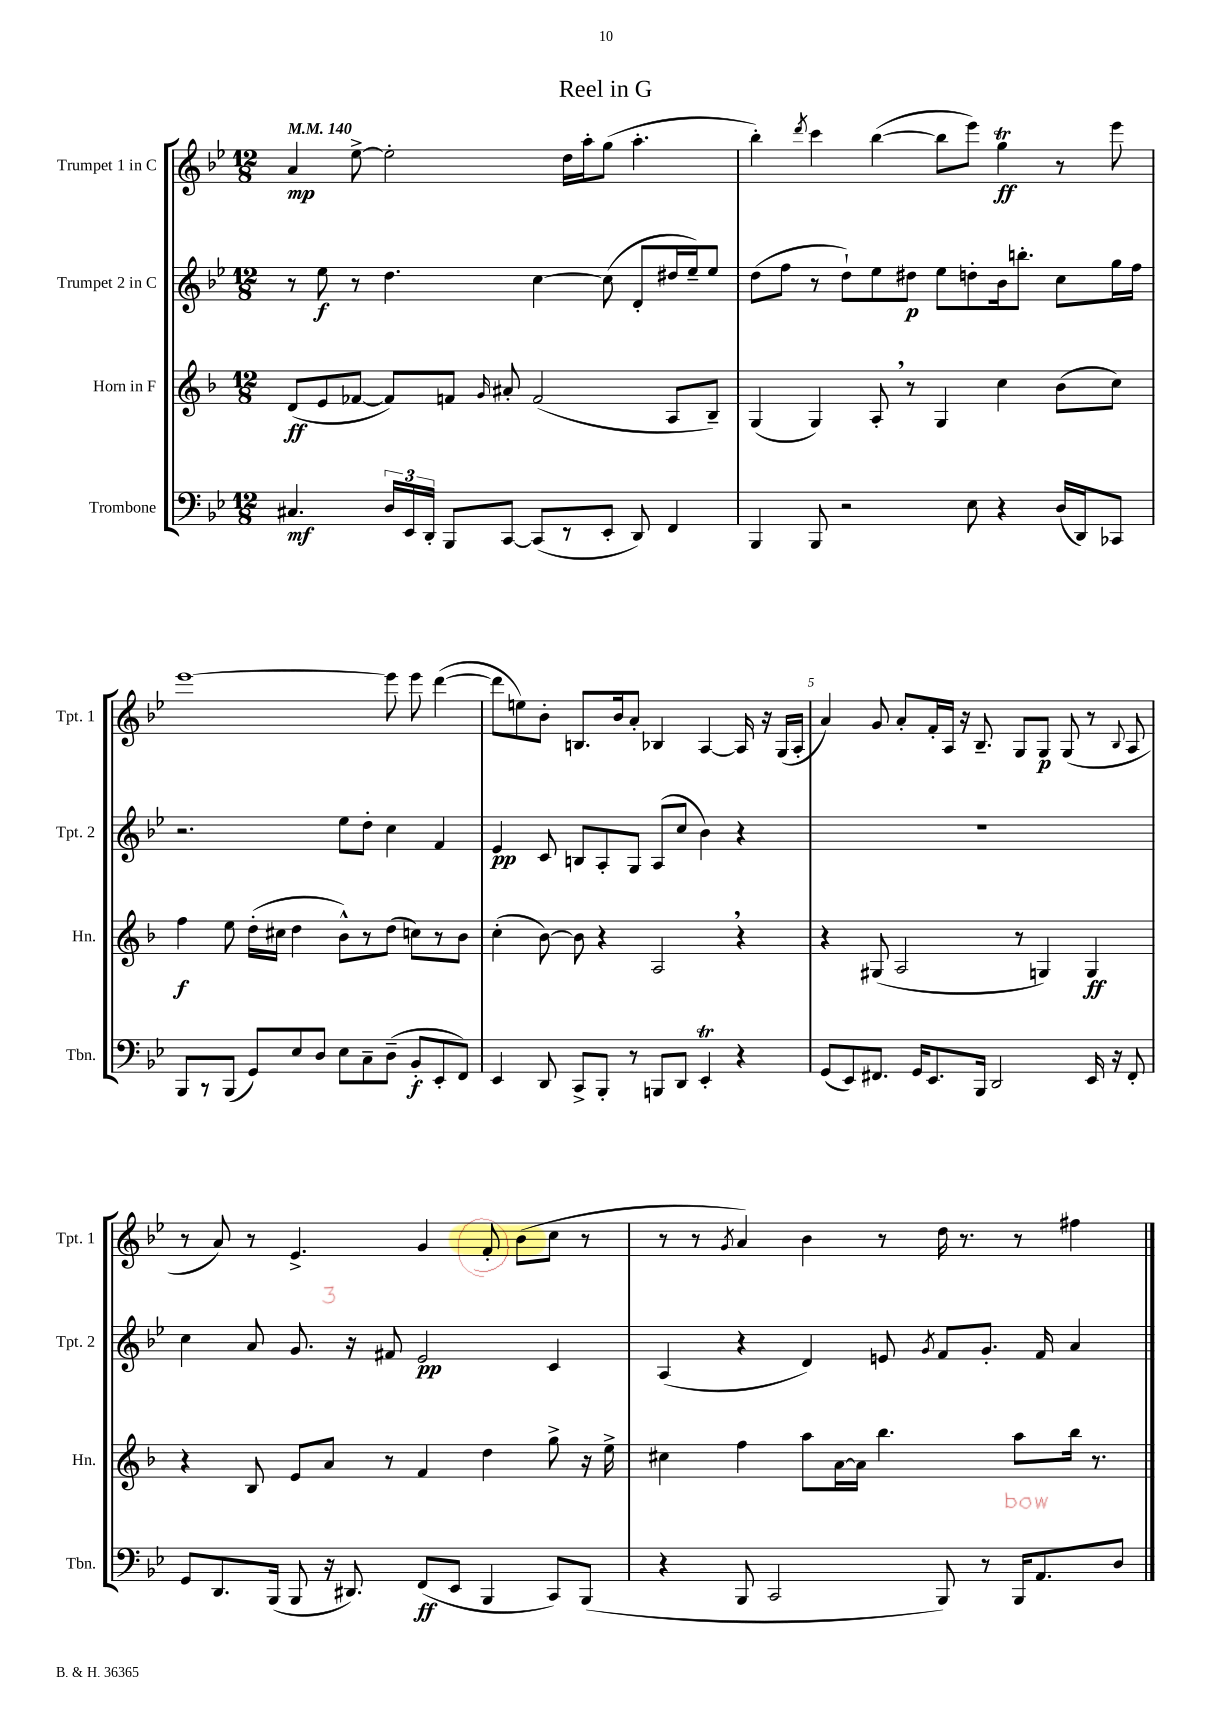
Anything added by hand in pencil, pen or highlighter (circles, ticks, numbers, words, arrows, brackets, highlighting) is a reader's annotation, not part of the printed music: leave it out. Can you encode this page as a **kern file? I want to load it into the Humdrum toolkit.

**kern	**kern	**kern	**kern
*staff4	*staff3	*staff2	*staff1
*clefF4	*clefG2	*clefG2	*clefG2
*k[b-e-]	*k[b-]	*k[b-e-]	*k[b-e-]
*M12/8	*M12/8	*M12/8	*M12/8
*MM140	*MM140	*MM140	*MM140
4.C#	(8d	8r	4a
.	8e	8ee-	.
.	[8f-	8r	[8ee-^
24D	8f-])	4.dd	2ee-']
24EE-	.	.	.
24DD'	.	.	.
8BBB-	8f	.	.
.	16qqg	.	.
[8CC	8a#'	.	.
(8CC]	(2f	[4cc	.
8r	.	.	16dd
.	.	.	16aa'
8EE-'	.	(8cc]	(8gg
8DD)	.	8d'	4.aa'
4FF	8A	16dd#	.
.	.	16ee-~)	.
.	8B-~)	8ee-	.
=	=	=	=
4BBB-	(4G	(8dd	4bb-')
.	.	8ff	.
.	.	.	8qddd
8BBB-	4G)	8r	4ccc
2r	.	8dd`)	.
.	8A'	8ee-	([4bb-
.	8r	8dd#	.
.	4G	8ee-	8bb-]
8E-	.	8dd'	8eee-)
4r	4cc	16b-	4gg
.	.	8.bb'	.
(16D	(8b-	8cc	8r
16DD)	.	.	.
8CC-	8cc)	16gg	8eee-
.	.	16ff	.
=	=	=	=
8BBB-	4ff	2.r	[1eee-
8r	.	.	.
(8BBB-	8ee	.	.
8GG)	(16dd'	.	.
.	16cc#	.	.
8E-	4dd	.	.
8D	.	.	.
8E-	8b-^^)	8ee-	.
8C~	8r	8dd'	.
(8D~	(8dd	4cc	8eee-]
8BB-'	8cc)	.	8eee-
8EE-'	8r	4f	([4ddd
8FF)	8b-	.	.
=	=	=	=
4EE-	(4cc'	4e-	8ddd]
.	.	.	8ee)
8DD	[8b-)	8c	8b-'
8CC^	8b-]	8B	8.B
8BBB-'	4r	8A'	.
.	.	.	16b-
8r	.	8G	8a'
8BBB	2A	(8A	4B-
8DD	.	8cc	.
4EE-'	.	4b-)	[4A
4r	4r	4r	16A]
.	.	.	16r
.	.	.	(16G
.	.	.	16A'
=	=	=	=
(8GG	4r	1.r	4a)
8EE-)	.	.	.
8.FF#	(8G#	.	8g
.	2A	.	8a'
16GG	.	.	.
8.EE-	.	.	16f'
.	.	.	16A
.	.	.	16r
16BBB-	.	.	8.B-~
2DD	.	.	.
.	8r	.	8G
.	4G)	.	8G
.	.	.	(8G
16EE-	4G	.	8r
16r	.	.	.
.	.	.	8qqB-
8FF#'	.	.	8A
=	=	=	=
8GG	4r	4cc	8r
8.DD	.	.	8a)
.	8B-	8a	8r
(16BBB-	.	.	.
8BBB-	8e	8.g	4.e-^
16r	8a	.	.
8.DD#)	.	16r	.
.	8r	8f#	.
(8FF	4f	2e-	4g
8EE-	.	.	.
4BBB-	4dd	.	8f'
.	.	.	(8b-
8CC)	8gg^	4c	8cc
(8BBB-	16r	.	8r
.	16ee^	.	.
=	=	=	=
4r	4cc#	(4A	8r
.	.	.	8r
.	.	.	8qg
8BBB-	4ff	4r	4a)
2CC	.	.	.
.	8aa	4d)	4b-
.	[16a	.	.
.	16a]	.	.
.	4.bb-	8e	8r
.	.	8qg	.
8BBB-)	.	8f	16dd
.	.	.	8.r
8r	.	8.g'	.
16BBB-	8aa	.	8r
8.AA	.	16f	.
.	16bb-	4a	4ff#
.	8.r	.	.
8D	.	.	.
==	==	==	==
*-	*-	*-	*-
